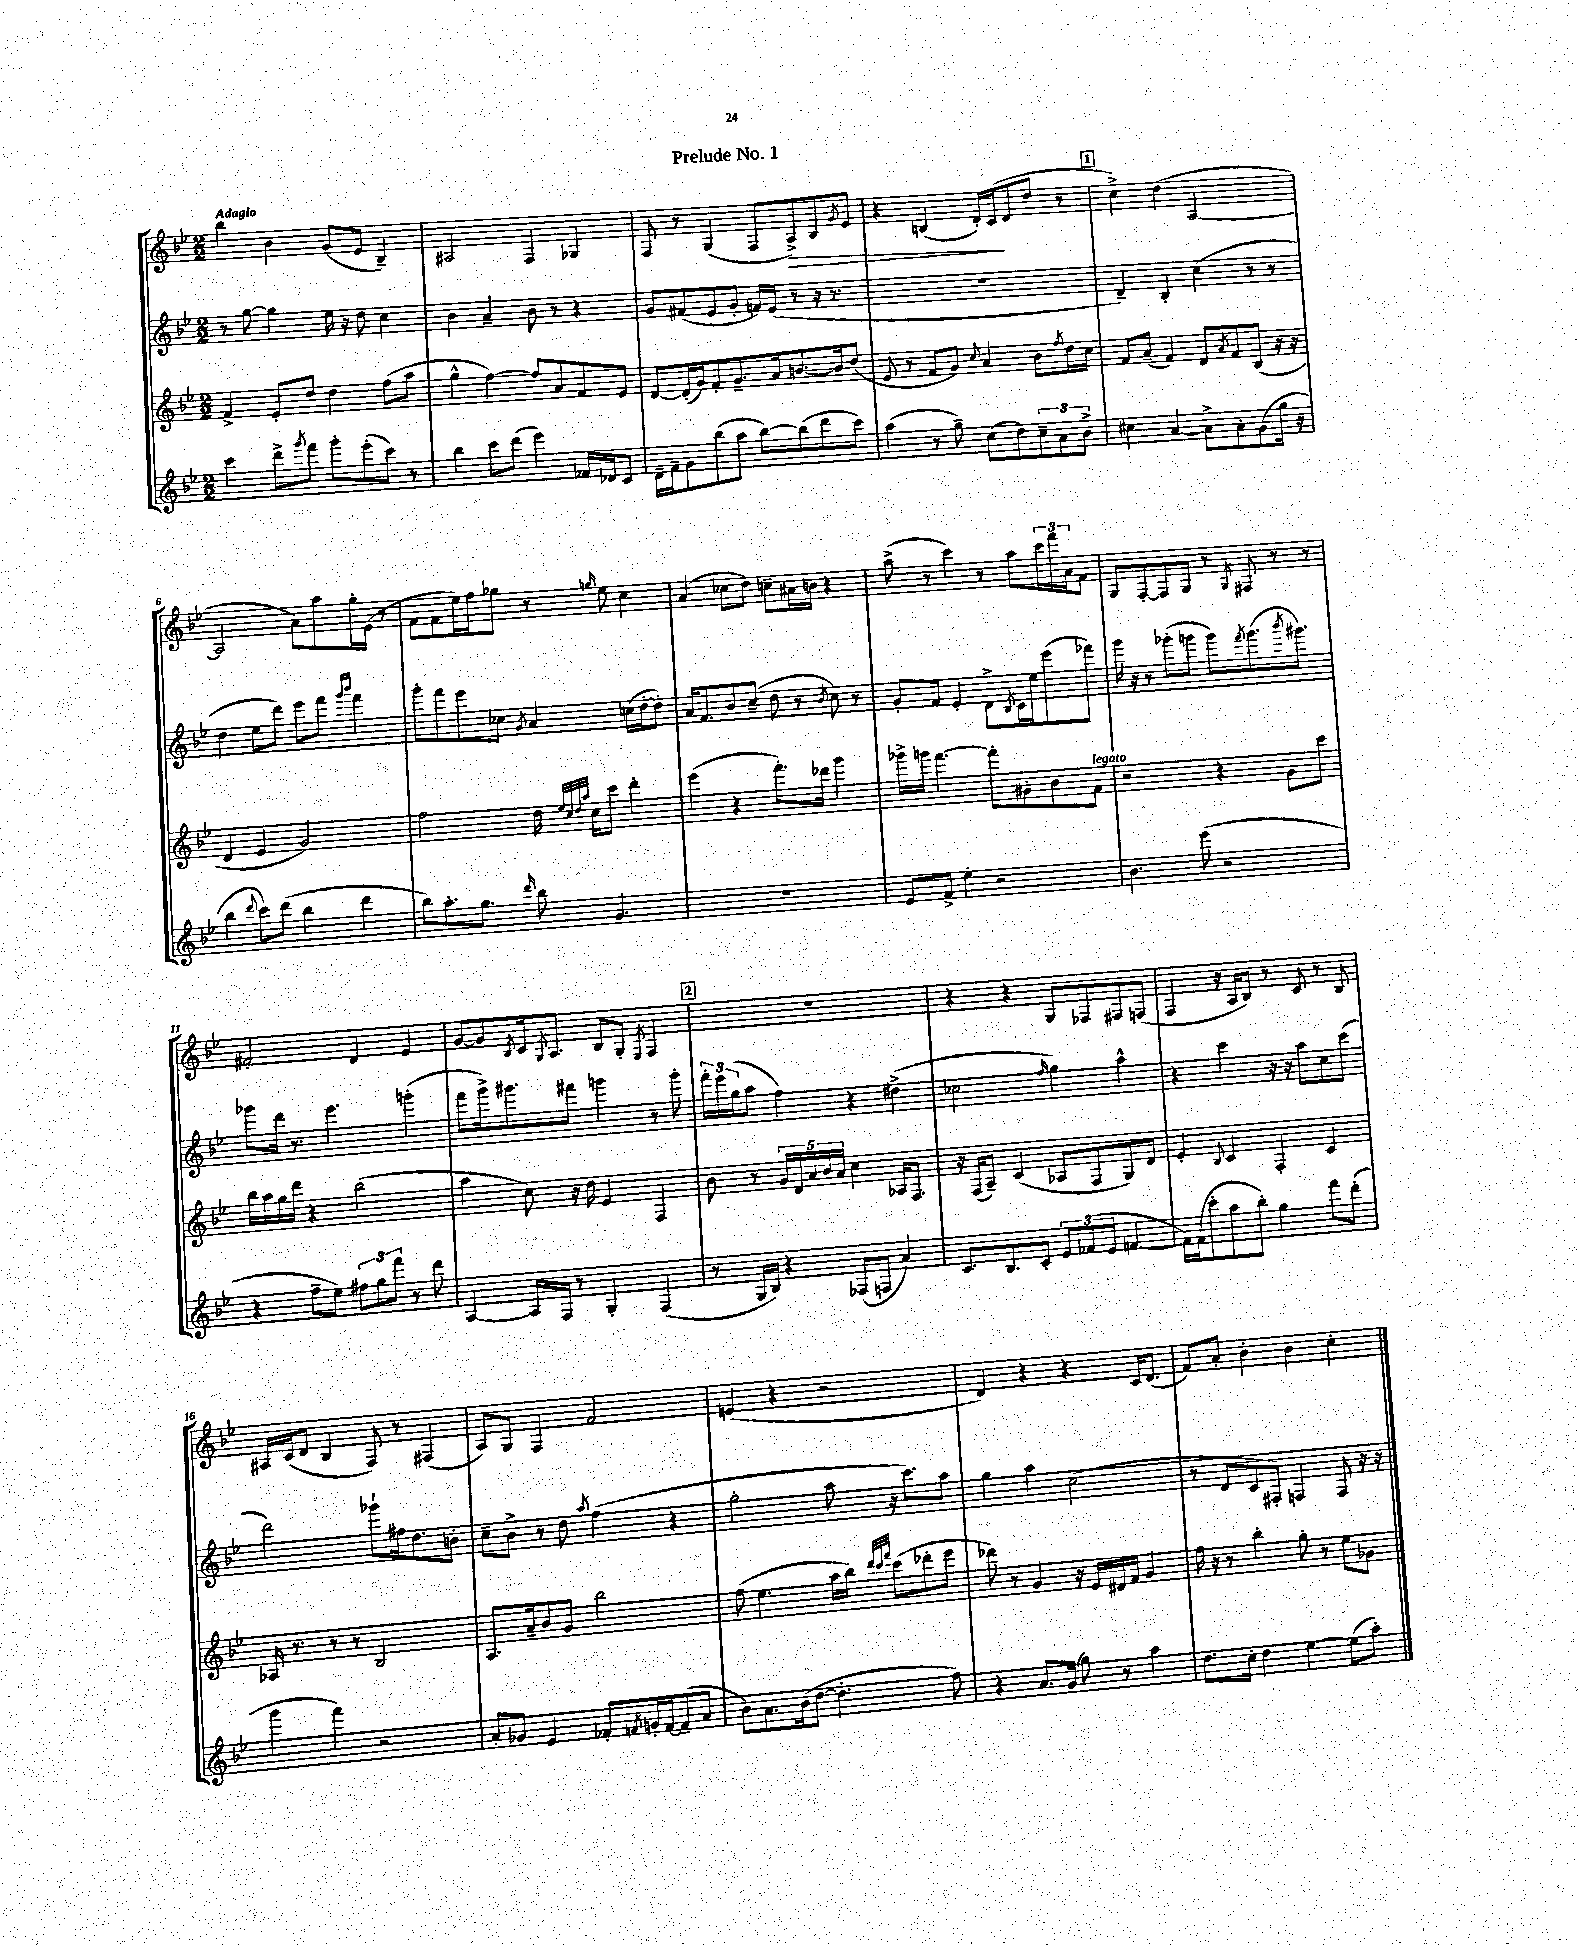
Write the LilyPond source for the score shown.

\header { title = "Prelude No. 1" }
<<
\new StaffGroup <<
\new Staff = "s0" {
    \clef treble \key bes \major \numericTimeSignature \time 2/2 \tempo "Adagio"
    bes''4 bes'4 g'8( ees'8 bes4--) |
    ais2 f4 ges4 |
    f8 r8 g4( f8 a8->\>) bes8 \acciaccatura { g'8 } ees'8 |
    r4 b4( d'16-.) c'16\!( d'8 d''8 r8 |
    \mark \markup { \box "1" } c''4->) d''4( a2~ |
    a2 a'8) a''8 g''16-. ees'16( r8 |
    f'8 f'8 ees''16) f''16 ges''8 r8 \grace { g''16 } ees''8 c''4 |
    a'4( ces''8 d''8) c''8-- ais'16 b'16 r4 |
    a''8->( r8 c'''4) r8 a''8 \tuplet 3/2 { c'''16 f'''16 a'16 } f'8 |
    g8 f8~-. f8 g8 r8 \acciaccatura { g8 } fis8 r8 r8 |
    fis'2-. d'4 ees'4 |
    g'8~ g'8 \acciaccatura { bes8 } c'16 \acciaccatura { g8 } a8. bes8 g8-. \acciaccatura { ees8 } f4 |
    \mark \markup { \box "2" } R1 |
    r4 r4 g8 fes8 fis8 f8( |
    f4 r16 a16 bes8) r8 c'8 r8 bes8 |
    ais16 c'16( d'8 bes4 f8) r8 fis4( |
    a8) g8 f4 f'2 |
    e'4( r4 r2 |
    d'4) r4 r4 c'16 d'8.( |
    f'8) a'8-. bes'4-. bes'4 c''4-. \bar "|." |
}
\new Staff = "s1" {
    \clef treble \key bes \major \numericTimeSignature \time 2/2
    r8 g''8~ g''4 ees''16 r16 d''8 c''4 |
    bes'4 a'4-- bes'8 r8 r4 |
    g'8 fis'8( ees'8 g'8-. f'16) ees'16( r8 r16 r8. |
    R1 |
    \mark \markup { \box "1" } d'4--) bes4-. c''4( r8 r8 |
    d''4 ees''8 d'''8) ees'''8 f'''8 \grace { g'''16 bes'''16 } f'''4 |
    g'''8-. f'''8 ees'''8 ces''8 \acciaccatura { g'8 } a'4 c''16( d''16~-. d''8-.) |
    a'16 f'8. bes'8 c''8--( d''8 r8 \acciaccatura { bes'8 } c''8) r8 |
    g'8-. f'8 ees'4-. d'8-> \acciaccatura { bes8 } c'16 ees''16 ees'''8( fes'''8) |
    g'''16 r16 r8 ges'''8-.( g'''8 g'''8) \acciaccatura { f'''8 } g'''8.( \acciaccatura { bes'''8 } gis'''8.) |
    ges'''8 d'''16 r8. ees'''4. g'''4-.( |
    f'''8 g'''16->) gis'''8. fis'''8 g'''4 r8 g'''8-. |
    \mark \markup { \box "2" } \tuplet 3/2 { f'''16-. ees'''16 g''16( } a''8 f''4) r4 dis''4->( |
    ces''2 \grace { f''16 } g''4) a''4-^ |
    r4 c'''4 r16 r16 a''8 c''8 c'''8( |
    d'''2) ges'''8-! fis''16 d''8. b'8-. |
    c''8-- bes'8-> r8 d''8 \acciaccatura { a''8 } f''4( r4 |
    g''2-. a''8 r16 c'''8.) a''8 |
    g''4 a''4 c''2( |
    r8 d'8 c'8 fis8-.) f4 f8 r16 r16 \bar "|." |
}
\new Staff = "s2" {
    \clef treble \key bes \major \numericTimeSignature \time 2/2
    f'4-> ees'8-. d''8 d''4 f''8( a''8 |
    g''4-^ f''4~) f''8 a'8 f'8 ees'8 |
    d'8~ d'16-.( g'16) f'8-. g'8.-- a'16 b'8.~ b'16 d''8( |
    ees'8 r8 f'8 g'8) \appoggiatura { c''8 } a'4 bes'8 \acciaccatura { f''8 } d''16 c''16 |
    \mark \markup { \box "1" } f'8 a'8--( f'4) d'8 \acciaccatura { a'8 } f'8 bes8( r16 r16 |
    d'4 ees'4 g'2) |
    f''2 d''16 \grace { ees''32 c''32 d''32 a''32 } c''16 c'''8 d'''4-. |
    ees'''4( r4 f'''8.-.) des'''16 g'''4 |
    ges'''16-> g'''16 f'''4.~ f'''8-. gis'8-. bes'8 f'8^\markup { \italic "legato" } |
    r2 r4 g'8 c'''8 |
    bes''16 a''16 g''16 d'''16 r4 bes''2( |
    a''4 c''8) r16 d''16 ees'4 f4 |
    \mark \markup { \box "2" } bes'8 r8 \tuplet 5/4 { g'16 d'16 a'16 bes'16 a'16 } c''4 aes16 f8. |
    r16 f16( a8--) c'4( aes8 f8 g8) d'8 |
    ees'4-. \appoggiatura { bes8 } c'4 f4-. c'4 |
    aes16 r8. r8 r8 bes2 |
    a8. a'16-- bes'8 g'8 bes''2 |
    f''8( ees''4. a''16 bes''16) \grace { d'''32 c'''32 f'''32 } c'''8( des'''8-. ees'''8 |
    des'''8) r8 g'4 r16 ees'16 dis'16 f'16 g'4 |
    f''16 r16 r8 bes''4-. g''8-. r8 ees''8 ges'8 \bar "|." |
}
\new Staff = "s3" {
    \clef treble \key bes \major \numericTimeSignature \time 2/2
    c'''4 d'''8-> \acciaccatura { g'''8 } f'''8 g'''8-. ees'''8-.( c'''8) r8 |
    bes''4 c'''8 d'''8( ees'''4) fes'16 des'16 c'8 |
    d'16-- f'16-- g'8 bes''8( a''8 bes''8~) bes''8( d'''8 c'''8) |
    a''4( r8 g''8--) c''8( d''8) \tuplet 3/2 { c''8-- a'8 bes'8-> } |
    \mark \markup { \box "1" } cis''4 a'4~ a'8-> a'8-. g'8( g''16 r16 |
    bes''4 \appoggiatura { d'''8 } c'''8) d'''8( bes''4 d'''4 |
    bes''8) a''8.-. g''8. \grace { d'''16 } bes''8 g'4. |
    R1 |
    ees'8 f'8-> ees''4-. r2 |
    bes'4. ees'''8( r2 |
    r4 f''8-- ees''8) \tuplet 3/2 { fis''8 g''8 f'''8 } r8 d'''8 |
    a4~ a16 f16 r8 g4-. f4( |
    \mark \markup { \box "2" } r8 g16 bes16) r4 fes8( f8 a'4) |
    c'8. bes8. c'8-. \tuplet 3/2 { ees'8 fes'8( ees'8 } f'4~ |
    f'16) f'16( c'''8-. a''8 bes''8-.) g''4 f'''8 d'''8-.( |
    g'''4 f'''4) r2 |
    a'8-. ges'8 ees'4 fes'8-. \acciaccatura { f'8 } g'16-. f'16~ f'8--( a'8 |
    bes'8) a'8. bes'16( d''8~ d''4.-. f''8) |
    r4 a'8. g'16( g''8) r8 a''4 |
    d''8. c''16-. d''4 ees''4~ ees''8( a''8-.) \bar "|." |
}
>>
>>
